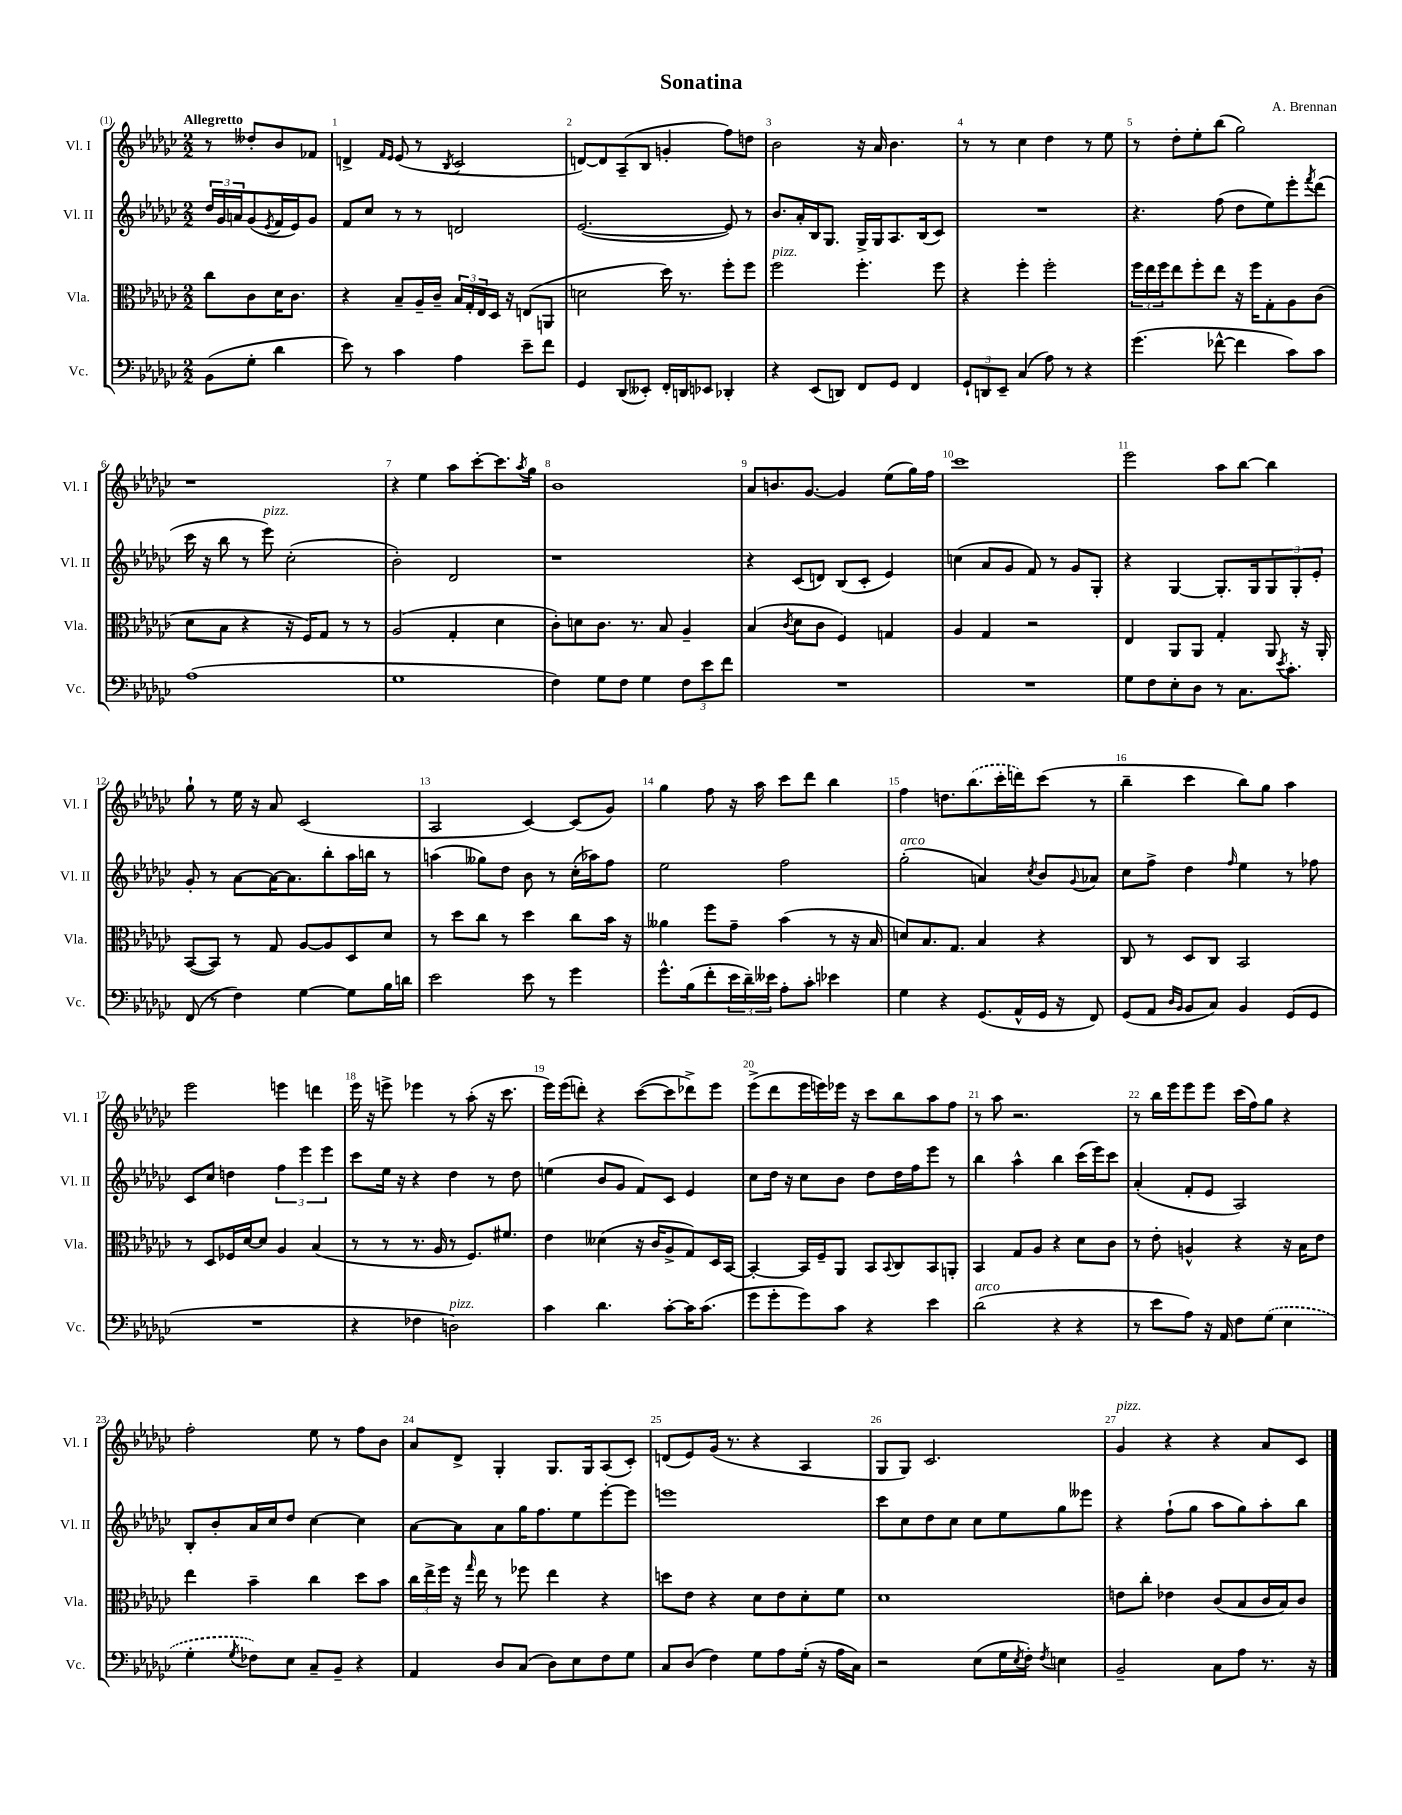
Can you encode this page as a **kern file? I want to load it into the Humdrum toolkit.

**kern	**kern	**kern	**kern
*staff4	*staff3	*staff2	*staff1
*clefF4	*clefC3	*clefG2	*clefG2
*k[b-e-a-d-g-c-]	*k[b-e-a-d-g-c-]	*k[b-e-a-d-g-c-]	*k[b-e-a-d-g-c-]
*M2/2	*M2/2	*M2/2	*M2/2
(8BB-	8cc-	24dd-	8r
.	.	24g-	.
.	.	24a	.
8G-'	8c-	(8g-	8dd--'
.	.	8qe-	.
4d-	16d-	16f	8b-
.	8.c-	16e-)	.
.	.	8g-	8f-
=	=	=	=
8e-)	4r	8f	4d^
8r	.	8cc-	.
.	.	.	16qqf
.	.	.	16qqe-
4c-	8B-~	8r	(8e-
.	16A-~	8r	8r
.	16c-~	.	.
.	.	.	8qB-
4A-	24B-	2d	2c-
.	24G-'	.	.
.	24E-	.	.
.	16D-	.	.
.	16r	.	.
8e-~	(8E	.	.
8f	8AA	.	.
=	=	=	=
4GG-	2d	([2.e-	[8d)
.	.	.	8d]
(8DD-	.	.	(8A-~
8EE--')	.	.	8B-
16FF'	16dd-)	.	4g'
16DD	8.r	.	.
8EE-	.	.	.
4DD-'	8ff'	8e-])	8ff)
.	8ff	8r	8dd
=	=	=	=
4r	2ff	8.b-	2b-
.	.	16a-'	.
(8EE-	.	16B-	.
.	.	8.G-	.
8DD)	.	.	.
8FF	4.ff'	16G-^	16r
.	.	16G-	16a-
8GG-	.	8.A-	4.b-
4FF	.	.	.
.	.	(16B-	.
.	8ff	8c-)	.
=	=	=	=
12GG-`	4r	1r	8r
12DD	.	.	.
.	.	.	8r
12EE-~	.	.	.
(4C-	4ff'	.	4cc-
8A-)	2ff'	.	4dd-
8r	.	.	.
4r	.	.	8r
.	.	.	8ee-
=	=	=	=
(4.g-	24ff	4.r	8r
.	24ee-	.	.
.	24ff	.	.
.	8ee-	.	8dd-'
.	8ff'	.	8ee-'
[8f-^^	8ee-	(8ff	(8bb-
4f-]	16r	8dd-	2gg-)
.	16ff	.	.
.	8G-'	8ee-)	.
8c-)	8A-	8eee-'	.
.	.	8qfff	.
8c-	(8c-	(8ddd-	.
=	=	=	=
(1A-	8d-	16ccc-	1r
.	.	16r	.
.	8B-	8bb-	.
.	4r	8r	.
.	.	8eee-)	.
.	16r	(2cc-'	.
.	16F)	.	.
.	8G-	.	.
.	8r	.	.
.	8r	.	.
=	=	=	=
1G-	(2A-	2b-')	4r
.	.	.	4ee-
.	4G-'	2d-	8aa-
.	.	.	[8ccc-'
.	4d-	.	8.ccc-]
.	.	.	8qaa-
.	.	.	16gg-
=	=	=	=
4F)	8c-')	1r	1b-
.	8d	.	.
8G-	8.c-	.	.
8F	.	.	.
.	8.r	.	.
4G-	.	.	.
.	8B-	.	.
12F	4A-~	.	.
12e-	.	.	.
12f	.	.	.
=	=	=	=
1r	(4B-	4r	8a-
.	.	.	8.b
.	8qc-	.	.
.	8d-	(8c-	.
.	.	.	[8.g-
.	8c-	8d)	.
.	4F)	(8B-	4g-]
.	.	8c-'	.
.	4G	4e-)	(8ee-
.	.	.	16gg-)
.	.	.	16ff
=	=	=	=
1r	4A-	(4cc	1ccc-
.	4G-	8a-	.
.	.	8g-	.
.	2r	8f)	.
.	.	8r	.
.	.	8g-	.
.	.	8G-'	.
=	=	=	=
8G-	4E-	4r	2eee-
8F	.	.	.
8E-'	8AA-	[4G-	.
8D-	8AA-	.	.
8r	4G-'	8.G-']	8aa-
8.C-	.	.	[8bb-
.	.	16G-	.
.	8AA-	12G-	4bb-]
8qe-	.	.	.
8.c-'	.	.	.
.	.	12G-'	.
.	16r	.	.
.	.	12e-'	.
.	16AA-'	.	.
=	=	=	=
(8FF	([8BB-	8g-'	8gg-`
8r	8BB-])	8r	8r
4F)	8r	[8a-	16ee-
.	.	.	16r
.	8G-	16a-_	8a-
.	.	8.a-]	.
[4G-	[8A-	.	(2c-
.	8A-]	8bb-'	.
8G-]	8D-	16aa-	.
.	.	16bb	.
16B-	8d-	8r	.
16d	.	.	.
=	=	=	=
2e-	8r	(4aa	2A-
.	8dd-	.	.
.	8cc-	8gg--)	.
.	8r	8dd-	.
8e-	4dd-	8b-	[4c-)
8r	.	8r	.
4g-	8cc-	(16cc-'	(8c-]
.	.	16aa-)	.
.	16b-	8ff	8g-)
.	16r	.	.
=	=	=	=
8.g-^^	4a--	2ee-	4gg-
(16B-	.	.	.
8f'	8ff	.	8ff
24e-	8g-~	.	16r
24d-~)	.	.	.
.	.	.	16aa-
24e--	.	.	.
8A-'	(4b-	2ff	8ccc-
8c-'	.	.	8ddd-
4e-	8r	.	4bb-
.	16r	.	.
.	16B-	.	.
=	=	=	=
4G-	8d)	(2gg-'	4ff
.	8.B-	.	.
4r	.	.	8.dd
.	8.G-	.	.
.	.	.	(8.bb-
(8.GG-	4B-	4a)	.
.	.	.	16ccc-'
16AA-^^	.	.	16ddd)
.	.	8qcc-	.
16GG-	4r	8b-	(8ccc-
16r	.	.	.
.	.	8qqg-	.
8FF)	.	8a-	8r
=	=	=	=
(8GG-	8C-	8cc-	4bb-~
8AA-	8r	8ff^	.
16qqD-	.	.	.
16qqBB-	.	.	.
8BB-	8D-	4dd-	4ccc-
8C-)	8C-	.	.
.	.	16qqff	.
4BB-	2BB-	4ee-	8bb-)
.	.	.	8gg-
(8GG-	.	8r	4aa-
8GG-	.	8ff-	.
=	=	=	=
1r	8r	8c-	2eee-
.	8D-	8cc-	.
.	16F-	4dd	.
.	[16d-	.	.
.	8d-]	.	.
.	4A-	6ff	4eee
.	.	6eee-	.
.	(4B-	.	4ddd
.	.	6eee-	.
=	=	=	=
4r	8r	8ccc-	16eee-
.	.	.	16r
.	8r	16ee-	8eee^
.	.	16r	.
4F-	8.r	4r	4eee-
.	16A-	.	.
2D)	8r	4dd-	8r
.	8.F)	.	(8aa-'
.	.	8r	16r
.	8.f#	.	8.ccc-
.	.	8dd-	.
=	=	=	=
4c-	4e-	(4ee	16eee-)
.	.	.	(16eee-
.	.	.	8ddd')
4.d-	(4d--	8b-	4r
.	.	8g-	.
.	16r	8f)	([8ccc-
.	16c-	.	.
[8c-'	8A-^	8c-	8ccc-]
16c-]	8G-)	4e-	8ddd-^)
(8.c-	.	.	.
.	16D-	.	8eee-
.	[16BB-	.	.
=	=	=	=
8g-	4BB-'_	8cc-	(8eee-^
8g-'	.	16dd-	8ddd-
.	.	16r	.
8g-)	16BB-]	8cc-	16eee-
.	16F~	.	16eee)
8c-	8AA-	8b-	16eee-
.	.	.	16r
4r	8BB-	8dd-	8ccc-
.	8qqBB-	.	.
.	8C-	16dd-	8bb-
.	.	16ff	.
4e-	8BB-	8eee-	8aa-
.	8AA'	8r	8ff
=	=	=	=
(2d-	4BB-	4bb-	8r
.	.	.	8aa-
.	8G-	4aa-^^	2.r
.	8A-	.	.
4r	4r	4bb-	.
4r	8d-	(16ccc-	.
.	.	16eee-)	.
.	8c-	8ccc-	.
=	=	=	=
8r	8r	(4a-'	8r
8e-	8e-'	.	16bb-
.	.	.	16eee-
8A-)	4A^^	8f'	8eee-
16r	.	8e-	8eee-
16AA-	.	.	.
8F	4r	2A-)	(16ccc-
.	.	.	16ff)
(8G-	.	.	8gg-
4E-	16r	.	4r
.	16B-	.	.
.	8e-	.	.
=	=	=	=
4G-'	4ee-	8B-'	2ff'
.	.	8b-'	.
8qG-	.	.	.
8F-)	4b-~	16a-	.
.	.	16cc-	.
8E-	.	8dd-	.
8C-~	4cc-	[4cc-	8ee-
8BB-~	.	.	8r
4r	8dd-	4cc-]	8ff
.	8b-	.	8b-
=	=	=	=
4AA-	24cc-	[8a-	8a-
.	24ee-^	.	.
.	24ff	.	.
.	16r	8a-]	8d-^
.	16qqgg-	.	.
.	16ee-	.	.
8D-	8r	8a-	4G-'
(8C-	8ff-	16gg-	.
.	.	8.ff	.
8D-)	4ee-	.	8.G-
8E-	.	8ee-	.
.	.	.	16G-
8F	4r	[8eee-'	(8A-
8G-	.	8eee-]	8c-')
=	=	=	=
8C-	8dd	1eee	(8d
(8D-	8e-	.	8e-)
4F)	4r	.	(16g-
.	.	.	8.r
8G-	8d-	.	4r
8A-	8e-	.	.
(16G-'	8d-'	.	4A-
16r	.	.	.
16A-	8f	.	.
16C-)	.	.	.
=	=	=	=
2r	1d-	8ccc-	8G-
.	.	8cc-	8G-)
.	.	8dd-	2.c-
.	.	8cc-	.
(8E-	.	8cc-	.
16G-	.	8ee-	.
8qE-	.	.	.
16F')	.	.	.
8qF	.	.	.
4E	.	8gg-	.
.	.	8eee--	.
=	=	=	=
2BB-~	8e	4r	4g-
.	8cc-'	.	.
.	4e-	(8ff`	4r
.	.	8gg-	.
8C-	(8c-	8aa-	4r
8A-	8B-	8gg-)	.
8.r	16c-	8aa-'	8a-
.	16B-)	.	.
.	8c-	8bb-	8c-
16r	.	.	.
==	==	==	==
*-	*-	*-	*-
